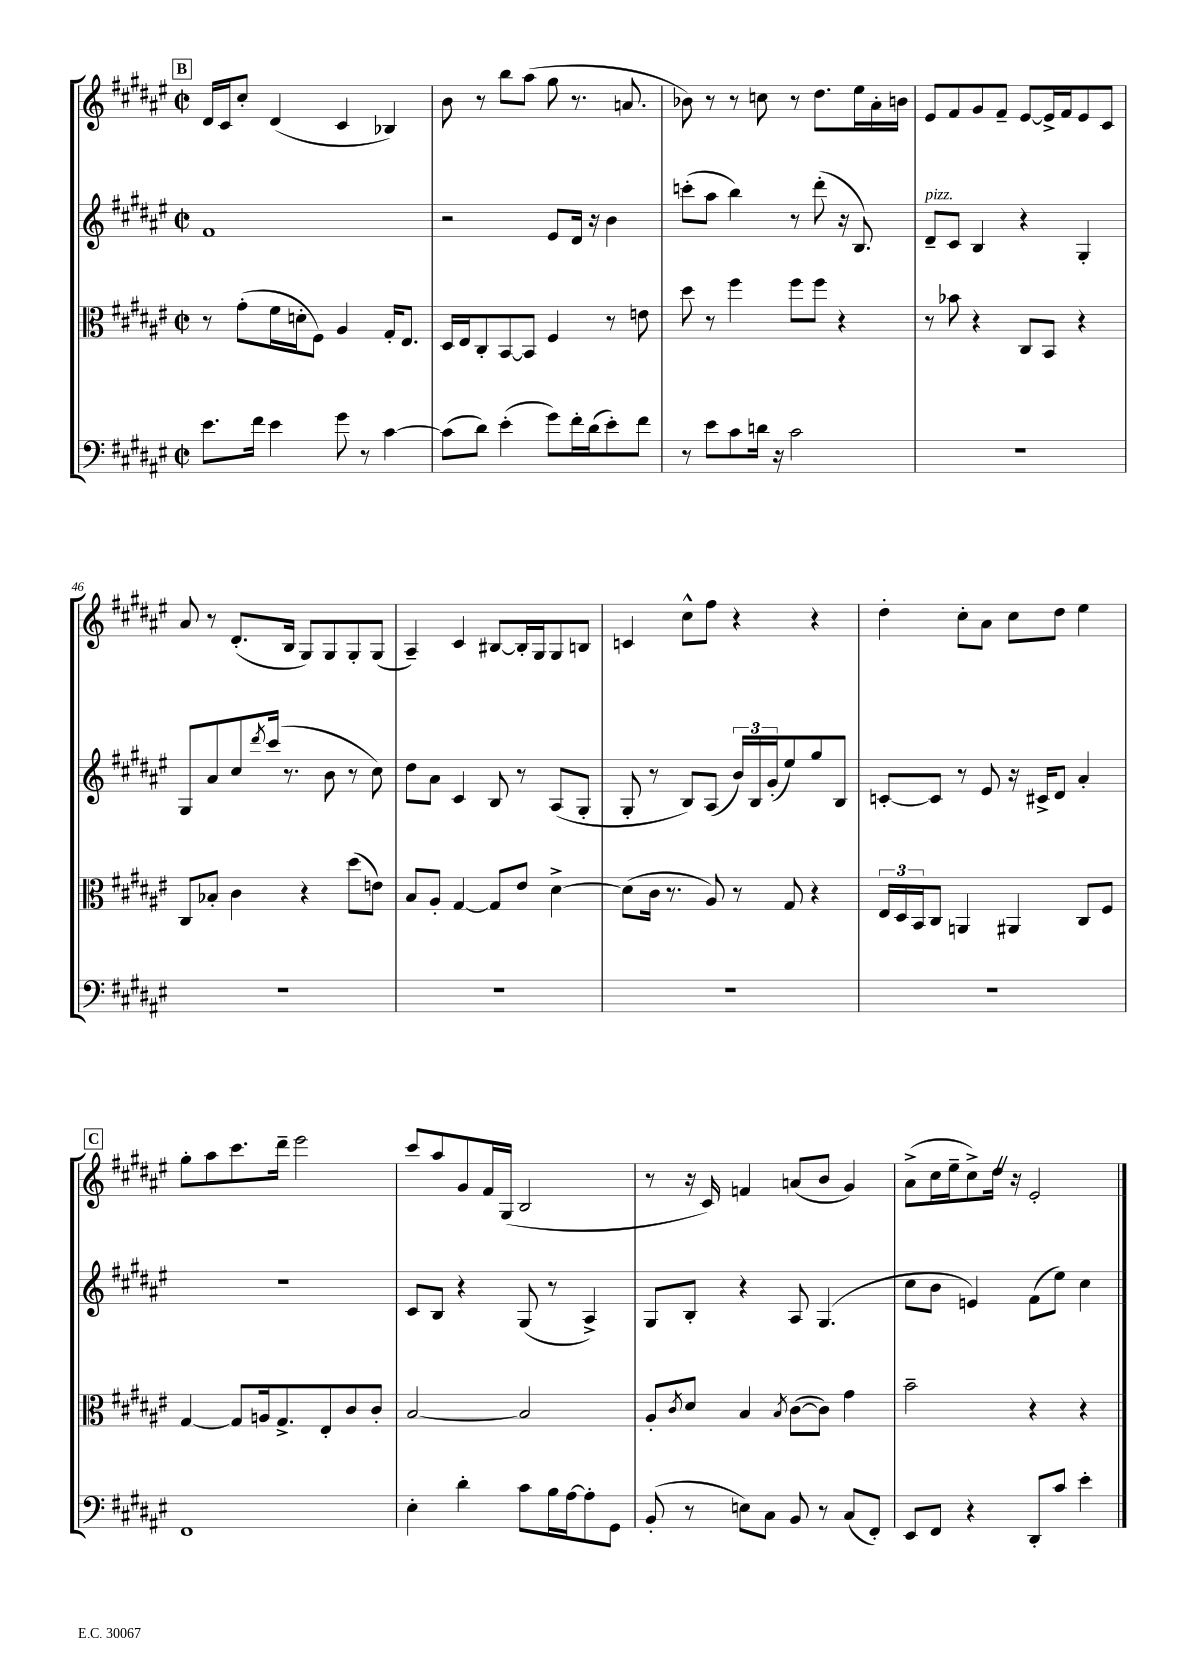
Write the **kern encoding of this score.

**kern	**kern	**kern	**kern
*staff4	*staff3	*staff2	*staff1
*clefF4	*clefC3	*clefG2	*clefG2
*k[f#c#g#d#a#e#]	*k[f#c#g#d#a#e#]	*k[f#c#g#d#a#e#]	*k[f#c#g#d#a#e#]
*M2/2	*M2/2	*M2/2	*M2/2
*met(c|)	*met(c|)	*met(c|)	*met(c|)
8.e#	8r	1f#	16d#
.	.	.	16c#
.	(8g#'	.	8cc#'
16f#	.	.	.
4e#	16f#	.	(4d#
.	16d'	.	.
.	8F#)	.	.
8g#	4A#	.	4c#
8r	.	.	.
[4c#	16G#'	.	4B-)
.	8.E#	.	.
=	=	=	=
(8c#]	16D#	2r	8b
.	16E#	.	.
8d#)	8C#'	.	8r
(4e#'	[8BB	.	8bb
.	8BB]	.	(8aa#
8g#)	4F#	8e#	8gg#
16f#'	.	16d#	8.r
(16d#	.	16r	.
8e#')	8r	4b	.
.	.	.	8.a
8f#	8e	.	.
=	=	=	=
8r	8dd#	(8ccc'	8b-)
8e#	8r	8aa#	8r
8c#	4ff#	4bb)	8r
16d	.	.	8cc
16r	.	.	.
2c#	8ff#	8r	8r
.	8ff#	(8ddd#'	8.dd#
.	4r	16r	.
.	.	8.B)	16ee#
.	.	.	16a#'
.	.	.	16b
=	=	=	=
1r	8r	8d#~	8e#
.	8b-	8c#	8f#
.	4r	4B	8g#
.	.	.	8f#~
.	8C#	4r	[8e#
.	8BB	.	16e#^]
.	.	.	16f#
.	4r	4G#'	8e#
.	.	.	8c#
=	=	=	=
1r	8C#	8G#	8a#
.	8B-'	8a#	8r
.	4c#	8cc#	(8.d#'
.	.	8qddd#	.
.	.	(16ccc#	.
.	.	8.r	16B
.	4r	.	8G#)
.	.	8b	8G#
.	(8dd#	8r	8G#'
.	8e)	8cc#)	(8G#
=	=	=	=
1r	8B	8dd#	4A#~)
.	8A#'	8a#	.
.	[4G#	4c#	4c#
.	8G#]	8B	[8B#
.	8e#	8r	16B#']
.	.	.	16G#
.	[4d#^	(8A#	8G#
.	.	8G#'	8B
=	=	=	=
1r	(8d#]	8G#'	4c
.	16c#	8r	.
.	8.r	.	.
.	.	8B)	8cc#^^
.	8A#)	(8A#	8ff#
.	8r	24b)	4r
.	.	24B	.
.	.	(24g#'	.
.	8G#	8ee#)	.
.	4r	8gg#	4r
.	.	8B	.
=	=	=	=
1r	24E#	[8c'	4dd#'
.	24D#	.	.
.	24BB	.	.
.	8C#	8c]	.
.	4AA	8r	8cc#'
.	.	8e#	8a#
.	4AA#	16r	8cc#
.	.	16c#^	.
.	.	8d#	8dd#
.	8C#	4a#'	4ee#
.	8F#	.	.
=	=	=	=
1FF#	[4G#	1r	8gg#'
.	.	.	8aa#
.	8G#]	.	8.ccc#
.	16A	.	.
.	8.G#^	.	16ddd#~
.	.	.	2eee#
.	8E#'	.	.
.	8c#	.	.
.	8c#'	.	.
=	=	=	=
4E#'	[2B	8c#	8ccc#
.	.	8B	8aa#
4d#'	.	4r	8g#
.	.	.	16f#
.	.	.	(16G#
8c#	2B]	(8G#	2B
16B	.	8r	.
[16A#	.	.	.
8A#']	.	4A#^)	.
8GG#	.	.	.
=	=	=	=
(8BB'	8A#'	8G#	8r
.	8qc#	.	.
8r	8d#	8B'	16r
.	.	.	16c#)
8E)	4B	4r	4f
8C#	.	.	.
.	8qB	.	.
8BB	([8c#	8A#	(8a
8r	8c#])	(4.G#	8b
(8C#	4g#	.	4g#)
8FF#')	.	.	.
=	=	=	=
8EE#	2b~	8cc#	(8a#^
8FF#	.	8b	16cc#
.	.	.	16ee#~
4r	.	4e)	8cc#^)
.	.	.	16dd#
.	.	.	16r
8DD#'	4r	(8f#	2e#'
8c#	.	8ee#)	.
4e#'	4r	4cc#	.
==	==	==	==
*-	*-	*-	*-
